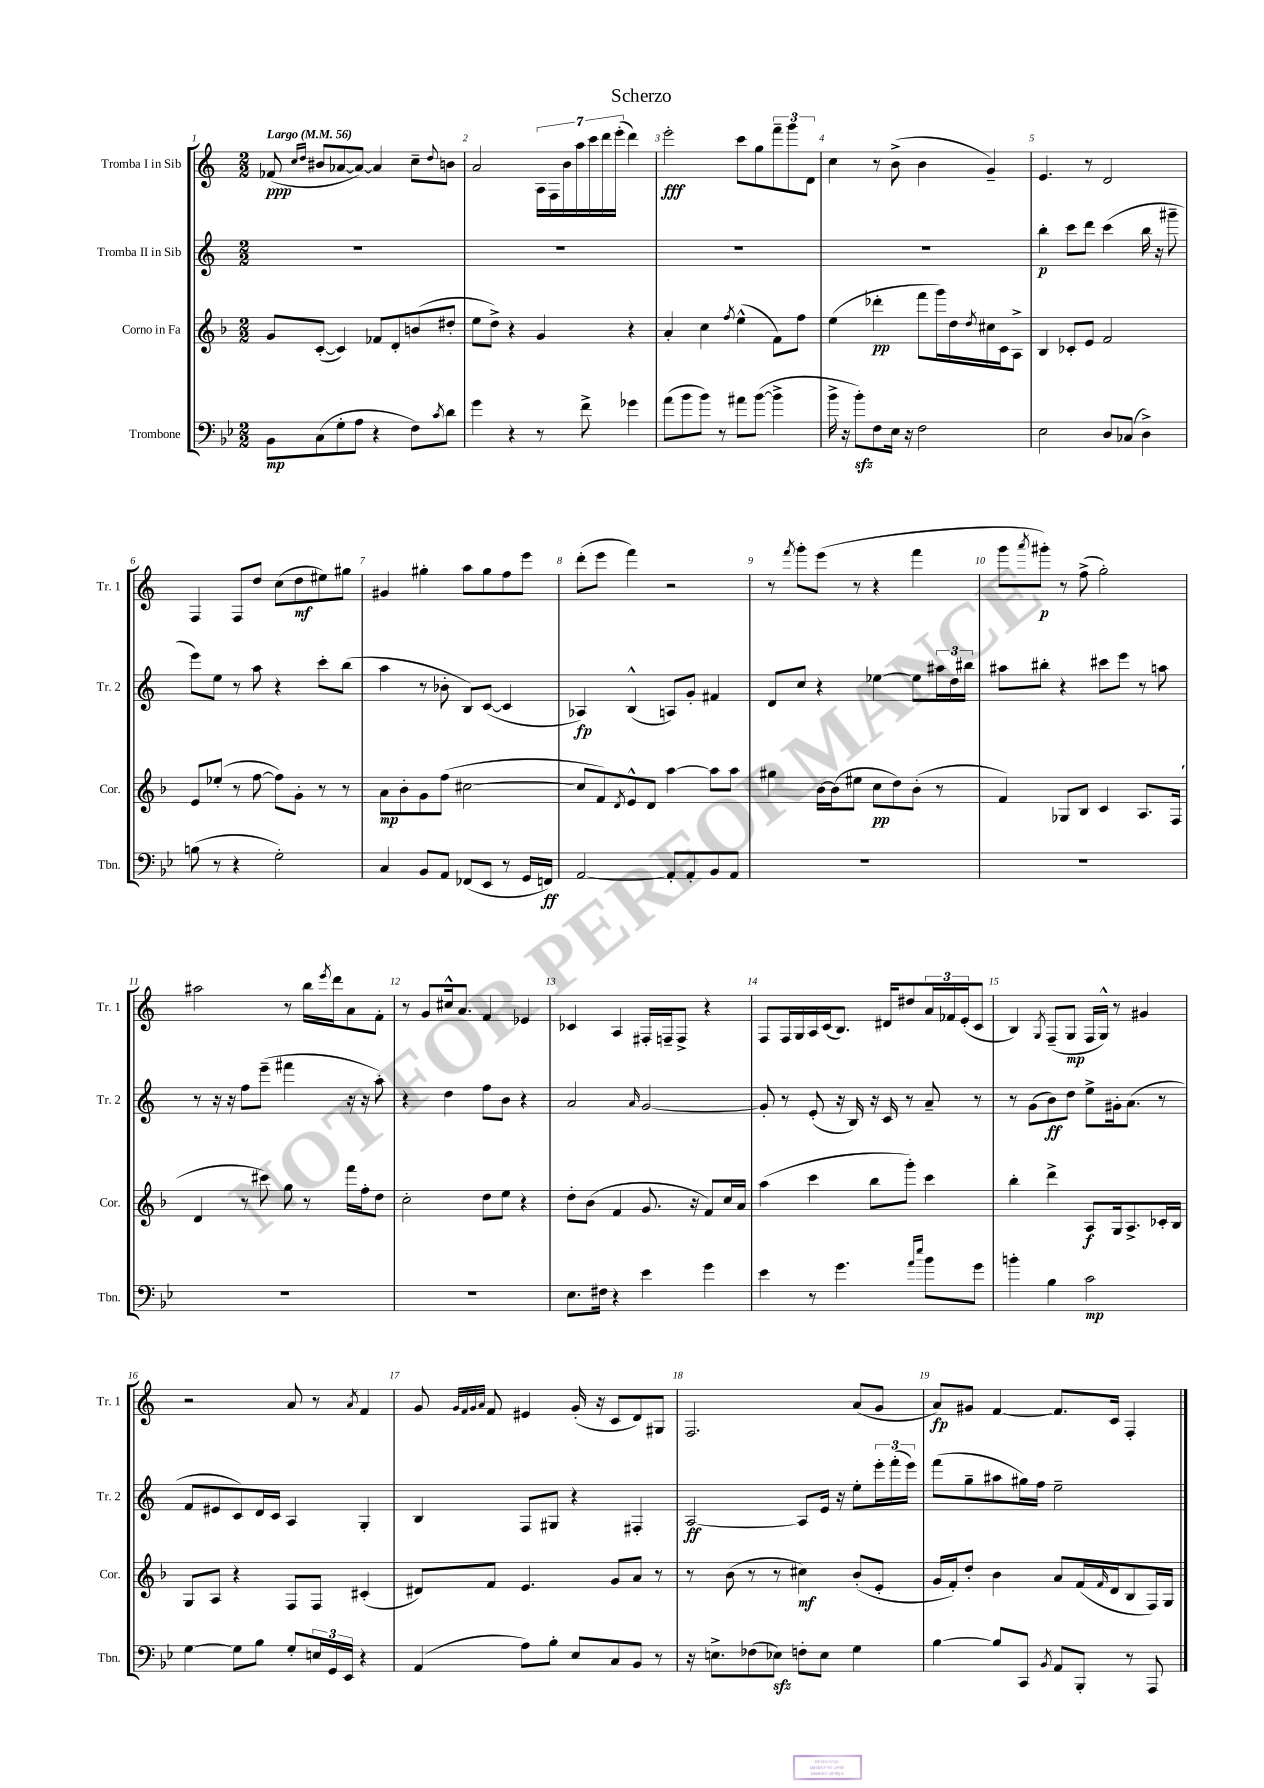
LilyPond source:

\header { title = "Scherzo" }
<<
\new StaffGroup <<
\new Staff = "s0" \with { instrumentName = "Tromba I in Sib" shortInstrumentName = "Tr. 1" } {
    \clef treble \key c \major \numericTimeSignature \time 2/2 \tempo "Largo" 4 = 56
    fes'8\ppp( \grace { c''16 d''16 } bis'8 aes'8~ aes'8~) aes'4 c''8-- \appoggiatura { d''8 } b'8 |
    a'2 \tuplet 7/4 { a16 f16 b'16 a''16 c'''16 d'''16 e'''16-.( } d'''4) |
    e'''2-.\fff c'''8 g''8 \tuplet 3/2 { f'''8-- g'''8 d'8 } |
    c''4 r8 b'8->( b'4 g'4--) |
    e'4. r8 d'2 |
    f4 f8 d''8 c''8( d''8\mf eis''8) gis''8 |
    gis'4 gis''4-. a''8 gis''8 f''8 e'''8 |
    d'''8-.( e'''8 f'''4) r2 |
    r8 \acciaccatura { f'''8 } g'''8-. e'''8( r8 r4 f'''4 |
    g'''8 \acciaccatura { a'''8 } gis'''8-.\p) r8 f''8->( g''2-.) |
    ais''2 r8 b''16 \acciaccatura { e'''8 } d'''16 a'8 f'8-. |
    r8 g'8 cis''16-^ a'8. f'4 ees'4 |
    ces'4 a4 fis16-. f16-- f8-> r4 |
    f8 f16 g16 a16 c'16( b8.) dis'16 dis''8 \tuplet 3/2 { a'16 fes'16 e'16-.( } c'8 |
    b4) \acciaccatura { g8 } f8--( g8\mp f16 g16-^) r8 gis'4 |
    r2 a'8 r8 \acciaccatura { a'8 } f'4 |
    g'8 \grace { g'32 f'32 g'32 a'32 } f'8 eis'4 g'16-.( r16 c'8 d'8) gis8 |
    f2. a'8( g'8 |
    a'8\fp) gis'8 f'4~ f'8. c'16 f4-. \bar "|." |
}
\new Staff = "s1" \with { instrumentName = "Tromba II in Sib" shortInstrumentName = "Tr. 2" } {
    \clef treble \key c \major \numericTimeSignature \time 2/2
    R1 |
    R1 |
    R1 |
    R1 |
    b''4-.\p c'''8 d'''8 c'''4( b''16 r16 gis'''8-- |
    e'''8) e''8 r8 a''8 r4 c'''8-. b''8( |
    a''4 r8 bes'8-. b8) c'8~( c'4 |
    aes4\fp) b4-^( a8) g'8-. fis'4 |
    d'8 c''8 r4 ees''4~ ees''8 \tuplet 3/2 { ais''16 d''16 bis''16 } |
    ais''8 bis''8-. r4 cis'''8 e'''8 r8 a''8 |
    r8 r16 r16 f''8 e'''8--( fis'''4 r16 r16 a''8-.) |
    r4 d''4 f''8 b'8 r4 |
    a'2 \grace { a'16 } g'2~ |
    g'8-. r8 e'8-.( r16 b16) r16 c'16 r8 a'8-- r8 |
    r8 g'8( b'8\ff) d''8 e''8-> gis'16-. a'8.( r8 |
    f'8 eis'8 c'8) d'16 c'16 a4 g4-. |
    b4 f8 gis8 r4 fis4-. |
    a2~\ff a8 e'16 r16 e''8-. \tuplet 3/2 { e'''16-. f'''16-.( e'''16) } |
    f'''8( g''8-- ais''8 gis''16) f''16 e''2-- \bar "|." |
}
\new Staff = "s2" \with { instrumentName = "Corno in Fa" shortInstrumentName = "Cor." } {
    \clef treble \key f \major \numericTimeSignature \time 2/2
    g'8 c'8~-.( c'4) fes'8 d'8-. b'8( dis''8-. |
    e''8 d''8->) r4 g'4 r4 |
    a'4-. c''4 \acciaccatura { f''8 } e''4-^( f'8) f''8 |
    e''4( des'''4-.\pp f'''8 g'''16) d''16 \acciaccatura { d''8 } cis''16 c'16 a8-> |
    bes4 ces'8-. e'8 f'2 |
    e'8 ees''8-.( r8 f''8~ f''8) g'8-. r8 r8 |
    a'8\mp bes'8-. g'8 f''8( cis''2~ |
    cis''8 f'8) \acciaccatura { d'8 } e'8-^ d'8 a''4~ a''8 a''8 |
    gis''4 bes'16~ bes'16( eis''8 c''8\pp d''8) bes'8-.( r8 |
    f'4) ges8 bes8 c'4 a8. f16( |
    d'4 r8 cis'''8) g''8 r8 f'''16 f''16-. d''8 |
    c''2-. d''8 e''8 r4 |
    d''8-. bes'8( f'4 g'8. r16 f'8) c''16 a'16 |
    a''4( c'''4 bes''8 g'''8-.) c'''4 |
    bes''4-. d'''4-> a8\f g16 a8.-> ces'16-. bes16 |
    g8 a8 r4 f8 f8 cis'4-.( |
    dis'8) f'8 e'4. g'8 a'8 r8 |
    r8 bes'8( r8 r8 cis''4\mf) bes'8-.( e'8-. |
    g'16 f'16-.) d''8-. bes'4 a'8 f'16( \grace { f'16 } d'16 bes8 f16) g16 \bar "|." |
}
\new Staff = "s3" \with { instrumentName = "Trombone" shortInstrumentName = "Tbn." } {
    \clef bass \key bes \major \numericTimeSignature \time 2/2
    bes,8\mp c8( g8-. a8 r4 f8) \acciaccatura { c'8 } d'8 |
    g'4 r4 r8 f'8-> ges'4 |
    a'8( bes'8 bes'8) r8 ais'8 bes'8~( bes'4-> |
    bes'16-> r16 bes'8-.\sfz) f8 ees16 r16 f2 |
    ees2 d8 ces8( d4->) |
    b8( r8 r4 g2-.) |
    c4 bes,8 a,8 fes,8( ees,8 r8 g,16 f,16\ff) |
    a,2~ a,8-. a,8-. bes,8 a,8 |
    R1 |
    R1 |
    R1 |
    R1 |
    ees8. fis16 r4 ees'4 g'4 |
    ees'4 r8 g'4. \grace { a'16 ees''16 } bes'8 g'8 |
    b'4-. bes4 c'2\mp |
    g4~ g8 bes8 g8-. \tuplet 3/2 { e16 g,16 ees,16 } r4 |
    a,4( a8) bes8-. ees8 c8 bes,8 r8 |
    r16 e8.-> fes8( ees8\sfz) f8-. ees8 g4 |
    bes4~ bes8 c,8 \acciaccatura { bes,8 } a,8 bes,,8-. r8 a,,8 \bar "|." |
}
>>
>>
\layout { \context { \Score \override BarNumber.break-visibility = ##(#f #t #t) barNumberVisibility = #all-bar-numbers-visible } }
